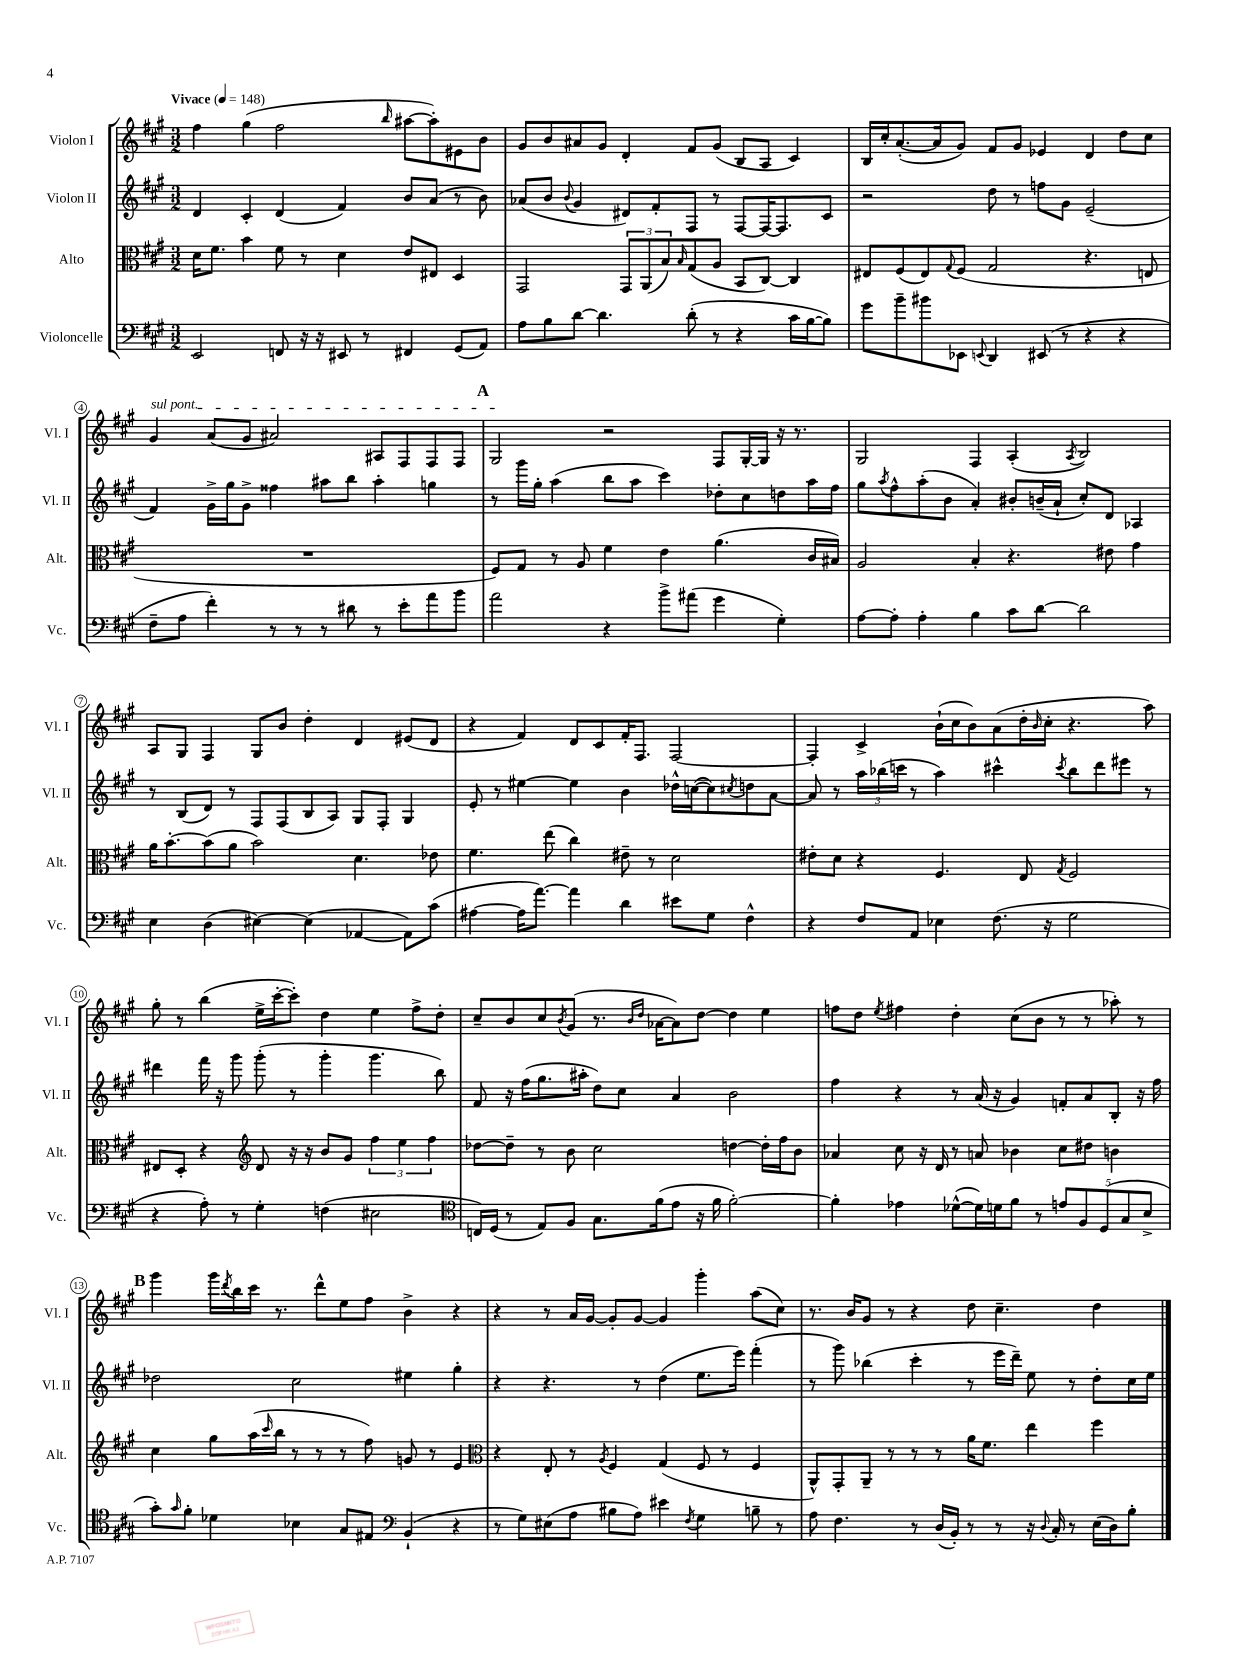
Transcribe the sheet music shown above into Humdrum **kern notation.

**kern	**kern	**kern	**kern
*part4	*part3	*part2	*part1
*staff4	*staff3	*staff2	*staff1
*I"Violoncelle	*I"Alto	*I"Violon II	*I"Violon I
*I'Vc.	*I'Alt.	*I'Vl. II	*I'Vl. I
*clefF4	*clefC3	*clefG2	*clefG2
*k[f#c#g#]	*k[f#c#g#]	*k[f#c#g#]	*k[f#c#g#]
*M3/2	*M3/2	*M3/2	*M3/2
*MM148	*MM148	*MM148	*MM148
=1	=1	=1	=1
!	!	!	!LO:TX:a:B:t=Vivace
2EE/	16d\KL	4d/	4ff#\
.	8.f#\J	.	.
.	4b\	4c#'/	(4gg#\
8FFn/	8f#\	(4d/	2ff#\
16r	8r	.	.
16r	.	.	.
8EE#X/	4d\	4f#/)	.
8r	.	.	.
.	.	.	16qqbb/
4FF#X/	8e/L	8b/L	[8aa#X\L
.	8E#X/J	(8a/J	8aa#'\])
(8GG#/L	4D/	8r	8e#X\
8AA/J)	.	8b\)	8b\J
=2	=2	=2	=2
8A\L	2GG#/	(8a-X/L	8g#/L
8B\	.	8b/J	8b/
.	.	8qqb/	.
[8d\J	.	4g#/	8a#X/
4.d\]	.	.	8g#/J
.	12GG#/L	8d#X/L)	4d'/
.	(12AA/	.	.
.	.	8f#'/	.
.	12B/)	.	.
.	16qqB/	.	.
(8d'\	(8G#/	8F#/J	8f#/L
8r	8A/J	8r	(8g#/J
4r	8BB/L	[8F#/L	8B/L
.	[8C#/J)	16F#/K_	8A/J
.	.	8.F#/]	.
16c#\LL	4C#/]	.	4c#/)
[16B\J	.	.	.
8B\J])	.	8c#/J	.
=3	=3	=3	=3
8g#\L	8E#X/L	2r	16B/LL
.	.	.	16cc#'/J
8b~\	(8F#/	.	([8.a'/
8b#X\	8E#/)	.	.
.	.	.	16a/k]
.	8qqG#/	.	.
8EE-X\J	(8F#/J	.	8g#/J)
8qqEEn/	.	.	.
4DD/	2G#/	8dd\	8f#/L
.	.	8r	8g#/J
(8EE#X/	.	8ffn\L	4e-X/
8r	.	8g#\J	.
4r	4.r	(2e~/	4d/
4r	.	.	8dd\L
.	8En/	.	8cc#\J
!!LO:LB:g=z
=4	=4	=4	=4
!	!	!	!LO:TX:a:i:t=sul pont.
8F#~\L	1.r	4f#/)	4g#/
8A\J	.	.	.
4f#'\)	.	16g#^\LL	(8a/L
.	.	16gg#\J	.
.	.	8g#^\J	8g#/J
8r	.	4ff##X\	2a#X/)
8r	.	.	.
8r	.	8aa#X\L	.
8d#X\	.	8bb\J	.
8r	.	4aa#'\	8A#X/L
8e'\L	.	.	8F#/
8a\	.	4ggn\	8F#/
8b\J	.	.	8F#/J
!!LO:REH:place=s1:t=A
=5	=5	=5	=5
2a\	8F#/L)	8r	2G#/
.	8G#/J	16ggg#\LL	.
.	.	16gg#'\JJ	.
.	8r	(4aa\	.
.	8A/	.	.
4r	4f#\	8bb\L	2r
.	.	8aa\J	.
8b^\L	4e\	4ccc#\)	.
(8a#X\J	.	.	.
4g#\	(4.a\	8dd-X'\L	8F#/L
.	.	8cc#\	[16G#'/L
.	.	.	16G#/JJ]
4G#'\)	.	8ddn\	16r
.	.	.	8.r
.	16c#/LL	16aa\L	.
.	16B#X/JJ)	16ff#\JJ	.
=6	=6	=6	=6
[8A\L	2A/	8gg#\L	2G#/
.	.	8qaa/	.
8A'\J]	.	8ff#^^\	.
4A'\	.	(8aa'\	.
.	.	8b\J	.
4B\	4B'/	4a'/)	4F#/
8c#\L	4.r	8b#X'/L	(4A'/
[8d\J	.	(16bn~/L	.
.	.	16a`/JJ	.
.	.	.	8qA/
2d\]	.	8cc#'/L)	2B/)
.	8e#X\	8d/J	.
.	4g#\	4A-X/	.
!!LO:LB:g=z
=7	=7	=7	=7
4E\	16a\KL	8r	8A/L
.	[8.b'\	.	.
.	.	(8B/L	8G#/J
(4D\	(8b\]	8d/J)	4F#/
.	8a\J	8r	.
[4E#X\)	2b\)	8F#/L	8G#/L
.	.	(8F#/	8b/J
(4E#\]	.	8B/	4dd'\
.	.	8A/J)	.
[4AA-X/	4.d\	8G#/L	4d/
.	.	8F#'/J	.
8AA-\L])	.	4G#/	(8e#X/L
(8c#\J	8e-X\	.	8d/J
=8	=8	=8	=8
[4A#X\	4.f#\	8e'/	4r
.	.	8r	.
16A#\KL]	.	[4ee#X\	4f#/)
[8.a\J)	.	.	.
.	(8ee\	.	.
4a\]	4cc#\)	4ee#\]	8d/L
.	.	.	8c#/
4d\	8e#X~\	4b\	16f#'/K
.	.	.	8.F#/J
.	8r	.	.
8e#X\L	2d\	16dd-X^^\LL	[2F#/
.	.	([16ccn\J	.
8G#\J	.	8cc\])	.
.	.	8qcc#X/	.
4F#^^\	.	8ddn\	.
.	.	[8a\J	.
=9	=9	=9	=9
4r	8e#X'\L	8a/]	4F#'/]
.	8d\J	8r	.
8F#/L	4r	24aa\LL	4c#^/
.	.	(24bb-X\	.
.	.	24cccn\JJ	.
8AA/J	.	8r	.
4E-X\	4.F#/	4aa\)	(16b`\LL
.	.	.	16cc#\J
.	.	.	8b\)
(8.F#\	.	4ccc#X^^\	(8a\
.	8E/	.	16dd'\L
.	.	.	16qqb/
16r	.	.	16cc#'\JJ
.	8qG#/	8qccc#/	.
2G#\	2F#/	8bb-\L	4.r
.	.	8ddd\	.
.	.	8eee#X\J	.
.	.	8r	8aa\)
!!LO:LB:g=z
=10	=10	=10	=10
4r	8E#X/L	4ddd#X\	8gg#'\
.	8D'/J	.	8r
8A'\)	4r	16fff#\	(4bb\
.	.	16r	.
8r	.	8ggg#\	.
*	*clefG2	*	*
4G#'\	8d/	(8ggg#'\	16ee^\LL
.	.	.	[16ccc#'\J
.	16r	8r	8ccc#'\J])
.	16r	.	.
(4Fn\	8b/L	4ggg#'\	4dd\
.	8g#/J	.	.
2E#X\	6ff#\	4.ggg#\	4ee\
.	6ee\	.	.
.	.	.	8ff#^\L
.	6ff#\	.	.
.	.	8bb\)	8dd'\J
=11	=11	=11	=11
*clefC4	*	*	*
16Cn/LL)	[8dd-X\L	8f#/	8cc#~/L
(16D/JJ	.	.	.
8r	8dd-~\J]	16r	8b/
.	.	(16ff#\KL	.
8E/L)	8r	8.gg#\	8cc#/
.	.	.	8qb/
8F#/J	8b\	.	(8g#/J
.	.	16aa#X'\Jk	.
8.G#\L	2cc#\	8dd\L)	8.r
.	.	8cc#\J	.
.	.	.	16qqb/LL
.	.	.	16qqdd/JJ
(16f#\k	.	.	[16a-X\KL
8e\J	.	4a/	8a-\])
16r	.	.	[8dd\J
16f#\	.	.	.
[2f#'\)	[4ddn\	2b\	4dd\]
.	16dd'\LL]	.	4ee\
.	16ff#\J	.	.
.	8b\J	.	.
=12	=12	=12	=12
4f#'\]	4a-X/	4ff#\	8ffn\L
.	.	.	8dd\J
.	.	.	8qee/
4e-X\	8cc#\	4r	4ff#X\
.	16r	.	.
.	16d/	.	.
([8d-X^^\L	8r	8r	4dd'\
16d-\L])	8an/	(16a/	.
16dn\J	.	16r	.
8f#\J	4b-X\	4g#/)	(8cc#\L
8r	.	.	8b\J
10en/L	8cc#\L	8fn'/L	8r
10F#/	.	.	.
.	8dd#X\J	8a/	8r
(10D/	.	.	.
.	4bn\	8B'/J	8aa-X'\)
10G#/	.	.	.
.	.	16r	8r
10B^/J	.	.	.
.	.	16ff#\	.
!!LO:LB:g=z
!!LO:REH:place=s1:t=B
=13	=13	=13	=13
8g#'\L)	4cc#\	2dd-X\	4ggg#\
16qqg#/	.	.	.
8f#'\J	.	.	.
4d-X\	8gg#\L	.	16ggg#\LL
.	.	.	8qddd/
.	.	.	16bb\
.	(16aa\L	.	16ccc#\JJ
.	16qqccc#/	.	.
.	16bb\JJ	.	8.r
4B-X\	8r	2cc#\	.
.	8r	.	8ddd^^\L
8G#/L	8r	.	8ee\
8E#X/J	8ff#\)	.	8ff#\J
*clefF4	*	*	*
(4BB`/	8gn/	4ee#X\	4b^\
.	8r	.	.
4r	4e/	4gg#'\	4r
=14	=14	=14	=14
*	*clefC3	*	*
8r	4r	4r	4r
8G#\L)	.	.	.
(8E#X\	8E'/	4.r	8r
8A\J	8r	.	16a/LL
.	.	.	[16g#/JJ
.	8qA/	.	.
8B#X\L	4F#/	.	8g#'/L]
8A\J)	.	8r	[8g#/J
4e#X\	(4G#/	(4dd\	4g#/]
8qF#/	.	.	.
4G#\	8F#/	8.ee\L	4ggg#'\
.	8r	.	.
.	.	16eee\Jk)	.
8Bn~\	4F#/	(4fff#'\	(8aa\L
8r	.	.	8cc#\J)
=15	=15	=15	=15
8A\	8AA^^/L)	8r	8.r
4.F#\	8GG#'/	8ggg#\)	.
.	.	.	16b/KL
.	8AA~/J	(4bb-X\	8g#/J
.	8r	.	8r
8r	8r	4ccc#'\	4r
(16D/LL	8r	.	.
16BB'/JJ)	.	.	.
8r	16a\KL	8r	8dd\
.	8.f#\J	.	.
8r	.	16eee\LL	4.cc#~\
.	.	16ddd~\JJ)	.
16r	4ee\	8ee\	.
8qqD/	.	.	.
16C#'/	.	.	.
8r	.	8r	.
(16E\LL	4ff#\	8dd'\L	4dd\
16D\J)	.	.	.
8B'\J	.	16cc#\L	.
.	.	16ee\JJ	.
==	==	==	==
*-	*-	*-	*-
